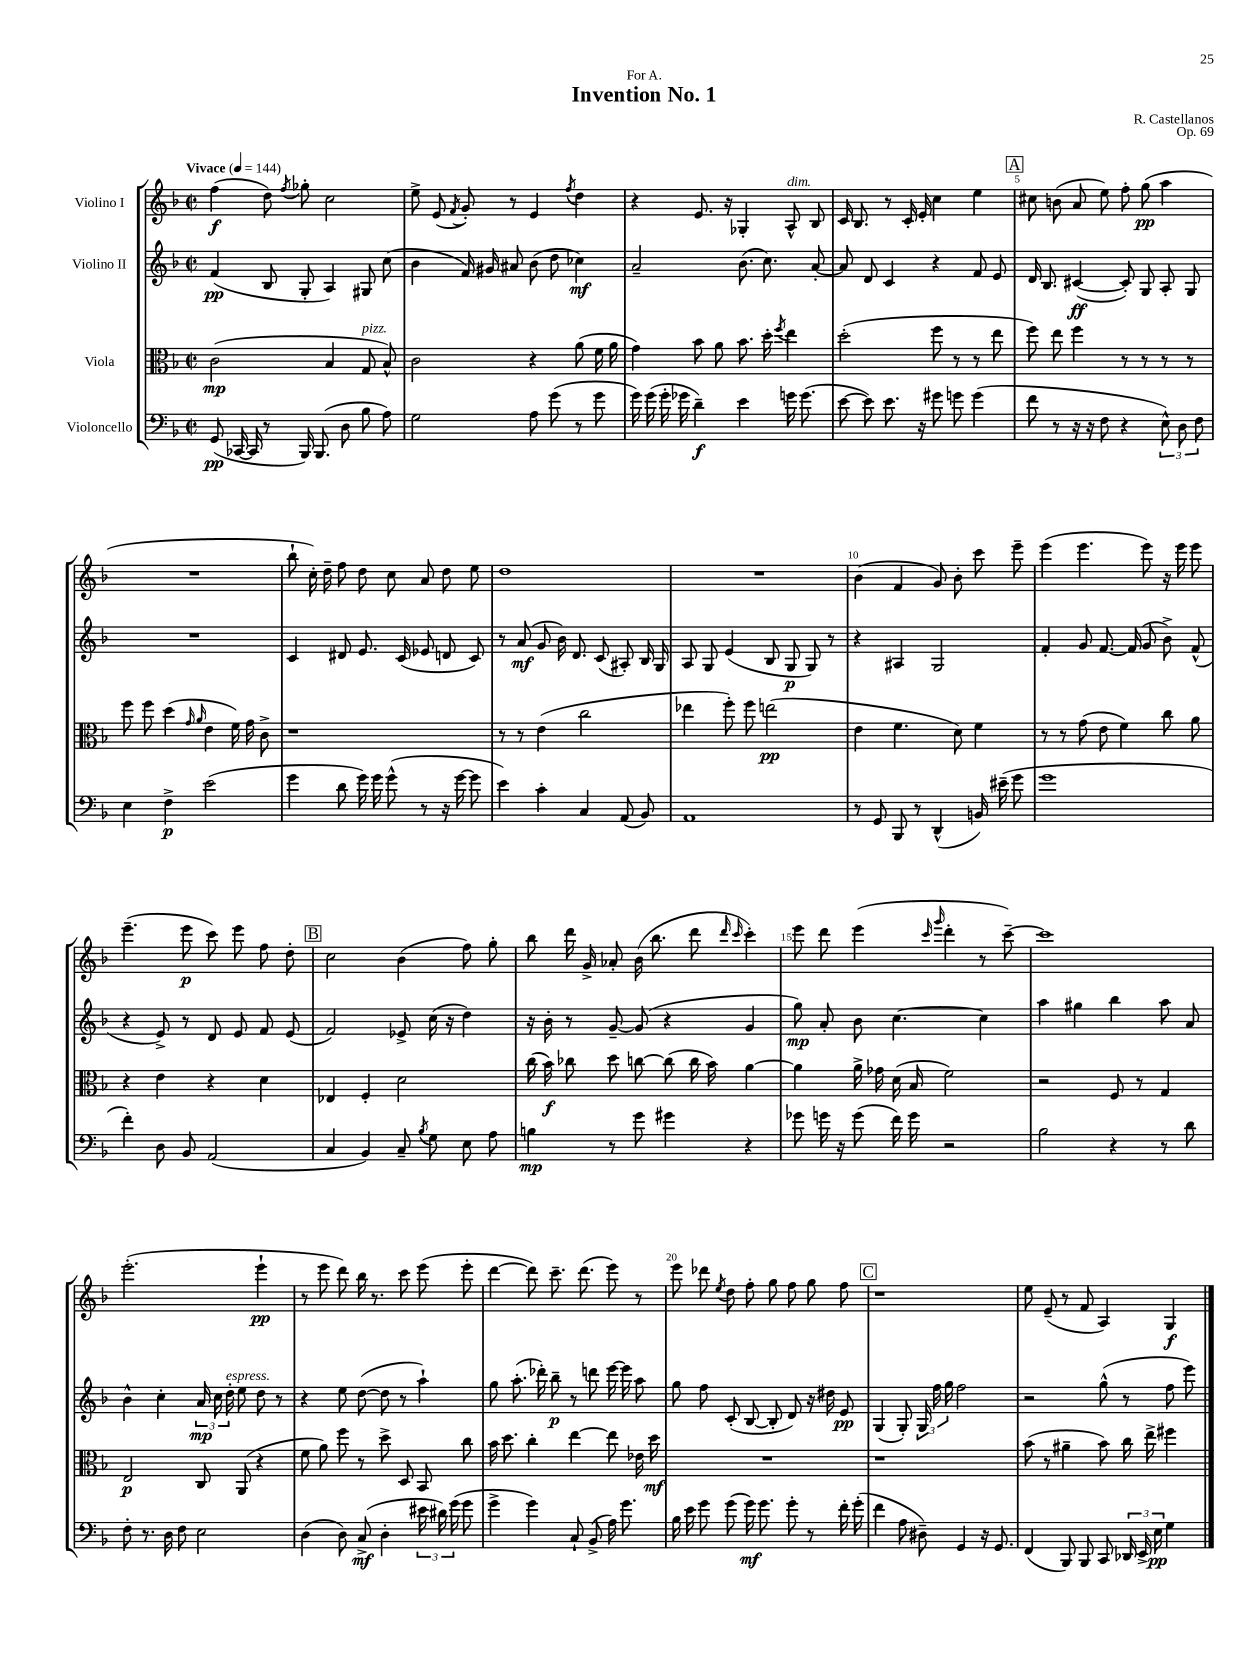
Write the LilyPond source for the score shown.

\header { title = "Invention No. 1" composer = "R. Castellanos" dedication = "For A." opus = "Op. 69" }
<<
\new StaffGroup <<
\new Staff = "s0" \with { instrumentName = "Violino I" } {
    \clef treble \key f \major \defaultTimeSignature \time 2/2 \tempo "Vivace" 4 = 144
    \autoBeamOff f''4\f( d''8) \acciaccatura { f''8 } ges''8-. c''2 |
    e''8-> e'8( \acciaccatura { f'8 } g'8-.) r8 e'4 \acciaccatura { f''8 } d''4 |
    r4 e'8. r16 ges4-. a8-^^\markup { \italic "dim." } bes8 |
    c'16 bes8. r8 c'16-. e'16-. c''4 e''4 |
    \mark \markup { \box "A" } cis''8 b'8( a'8 e''8) f''8-. g''8\pp( a''4 |
    R1 |
    bes''8-! c''16-.) d''16-- f''8 d''8 c''8 a'8 d''8 e''8 |
    d''1 |
    R1 |
    bes'4( f'4 g'8) bes'8-. c'''8 e'''8-- |
    e'''4( e'''4. e'''8) r16 e'''16 e'''8 |
    e'''4.--( e'''8\p c'''8) e'''8 f''8 d''8-. |
    \mark \markup { \box "B" } c''2 bes'4( f''8) g''8-. |
    bes''8 d'''16 g'16-> aes'8-. bes'16( bes''8. d'''8 \grace { d'''16 c'''16 } c'''4-.) |
    e'''8 d'''8 e'''4( \grace { c'''16 g'''16 } d'''4-. r8 c'''8~--) |
    c'''1 |
    e'''2.-.( e'''4-!\pp |
    r8 e'''8 d'''8) bes''16 r8. c'''8 e'''8( e'''8-. |
    d'''4~ d'''8) c'''8.-- d'''8.( e'''8) r8 |
    e'''8 des'''8 \acciaccatura { e''8 } d''8 f''8-. g''8 f''8 g''8 f''8 |
    \mark \markup { \box "C" } r1 |
    e''8 e'8--( r8 f'8 a4) g4\f \bar "|." |
}
\new Staff = "s1" \with { instrumentName = "Violino II" } {
    \clef treble \key f \major \defaultTimeSignature \time 2/2
    \autoBeamOff f'4\pp( bes8 g8-. a4) gis8 c''8( |
    bes'4 f'16) gis'16 ais'8 bes'8( d''8 ces''4\mf) |
    a'2-- bes'8.( c''8.) a'8~-. |
    a'8 d'8 c'4 r4 f'8 e'8 |
    \mark \markup { \box "A" } d'16 bes8. cis'4~\ff( cis'8-.) g8 a8-. g8 |
    R1 |
    c'4 dis'8 e'8. c'16( ees'8 d'8 c'8) |
    r8 a'8\mf( g'8 bes'16) d'8. c'8( ais8-.) bes16 g16 |
    a8 g8 e'4( bes8 g8\p g8) r8 |
    r4 ais4 g2 |
    f'4-. g'8 f'8.~ f'16( g'8 bes'8->) f'8-^( |
    r4 e'8->) r8 d'8 e'8 f'8 e'8( |
    \mark \markup { \box "B" } f'2) ees'8-> c''16( r16 d''4) |
    r16 bes'16-. r8 g'8~-- g'8( r4 g'4 |
    g''8\mp) a'8-. bes'8 c''4.~ c''4 |
    a''4 gis''4 bes''4 a''8 a'8 |
    bes'4-^ c''4-. \tuplet 3/2 { a'16\mp c''16 d''16-.^\markup { \italic "espress." } } e''8 d''8 r8 |
    r4 e''8 d''8~( d''8 r8 a''4-!) |
    g''8 a''8.-.( des'''16-.) bes''8--\p r8 d'''8 e'''16~ e'''16 a''8 |
    g''8 f''8 c'8-.( bes8~ bes8-. d'8) r16 dis''16 e'8\pp |
    \mark \markup { \box "C" } g4( g8-.) \tuplet 3/2 { g16 f''16 g''16 } f''2 |
    r2 g''8-^( r8 f''8 e'''8) \bar "|." |
}
\new Staff = "s2" \with { instrumentName = "Viola" } {
    \clef alto \key f \major \defaultTimeSignature \time 2/2
    \autoBeamOff c'2\mp( bes4 g8^\markup { \italic "pizz." } bes8-^) |
    c'2 r4 a'8( f'16 a'16 |
    g'4) bes'8 a'8 bes'8. d''16-. \acciaccatura { f''8 } e''4 |
    d''2-.( f''8 r8 r8 e''8 |
    \mark \markup { \box "A" } f''8) e''8 f''4 r8 r8 r8 r8 |
    f''8 f''8 d''4( \grace { g'16 a'16 } e'4 f'16) g'16 c'8-> |
    r1 |
    r8 r8 e'4( c''2 |
    ees''4 f''8-.) f''8 e''2\pp( |
    e'4 f'4. d'8) f'4 |
    r8 r8 g'8( e'8 f'4) c''8 a'8 |
    r4 e'4 r4 d'4 |
    \mark \markup { \box "B" } ees4 f4-. d'2 |
    c''16( bes'16\f) ces''8 d''8 c''8~ c''8( c''16 bes'16) a'4~ |
    a'4 a'16-> ges'16 d'16( bes16 f'2) |
    r2 f8 r8 g4 |
    e2\p c8 a,8( r4 |
    f'8 a'8) f''8 r8 d''8-> d8 bes,8 c''8 |
    bes'16 d''8. c''4-. e''4~ e''8 ees'16 d''16\mf |
    R1 |
    \mark \markup { \box "C" } r1 |
    bes'8( r8 ais'4-- bes'8) c''16 e''16-> fis''4 \bar "|." |
}
\new Staff = "s3" \with { instrumentName = "Violoncello" } {
    \clef bass \key f \major \defaultTimeSignature \time 2/2
    \autoBeamOff g,8\pp( ces,16~ ces,16 r8 bes,,16) bes,,8.( d8 bes8 a8) |
    g2 a8 g'8( r8 g'8 |
    g'16) g'16( g'16-. ges'16 d'4--\f) e'4 g'16 g'8.( |
    e'8~ e'8) e'8. r16 gis'8 g'8 g'4( |
    \mark \markup { \box "A" } f'8 r8 r16 r16 f8 r4 \tuplet 3/2 { e8-^) d8 f8 } |
    e4 f4->\p e'2( |
    g'4 d'8 g'16) g'16 g'8-^( r8 r16 g'16~ g'8 |
    e'4) c'4-. c4 a,8( bes,8) |
    a,1 |
    r8 g,8 bes,,8 r8 d,4-^( b,16) eis'16--( g'8 |
    g'1 |
    f'4-.) d8 bes,8 a,2( |
    \mark \markup { \box "B" } c4 bes,4) c8-- \acciaccatura { bes8 } g8 e8 a8 |
    b4\mp r8 g'8 gis'4 r4 |
    ges'8 g'16 r16 g'8( f'16) g'16 r2 |
    bes2 r4 r8 d'8 |
    f8-. r8. d16 f8 e2 |
    d4( d8) c8->\mf( d4-. \tuplet 3/2 { eis'16 dis'16) g'16( } g'8 |
    g'4-> g'4) c8-! bes,8->( a16) g'8. |
    bes16 e'16 g'8 g'8( g'16\mf) g'8. g'8-. r8 f'16-. g'16-.( |
    \mark \markup { \box "C" } f'4 a8 dis8--) g,4 r16 g,8. |
    f,4( bes,,8) bes,,8 c,8 \tuplet 3/2 { des,16 e,16-> e16\pp } g4 \bar "|." |
}
>>
>>
\layout { \context { \Score \override BarNumber.break-visibility = ##(#f #t #t) barNumberVisibility = #(every-nth-bar-number-visible 5) } }
